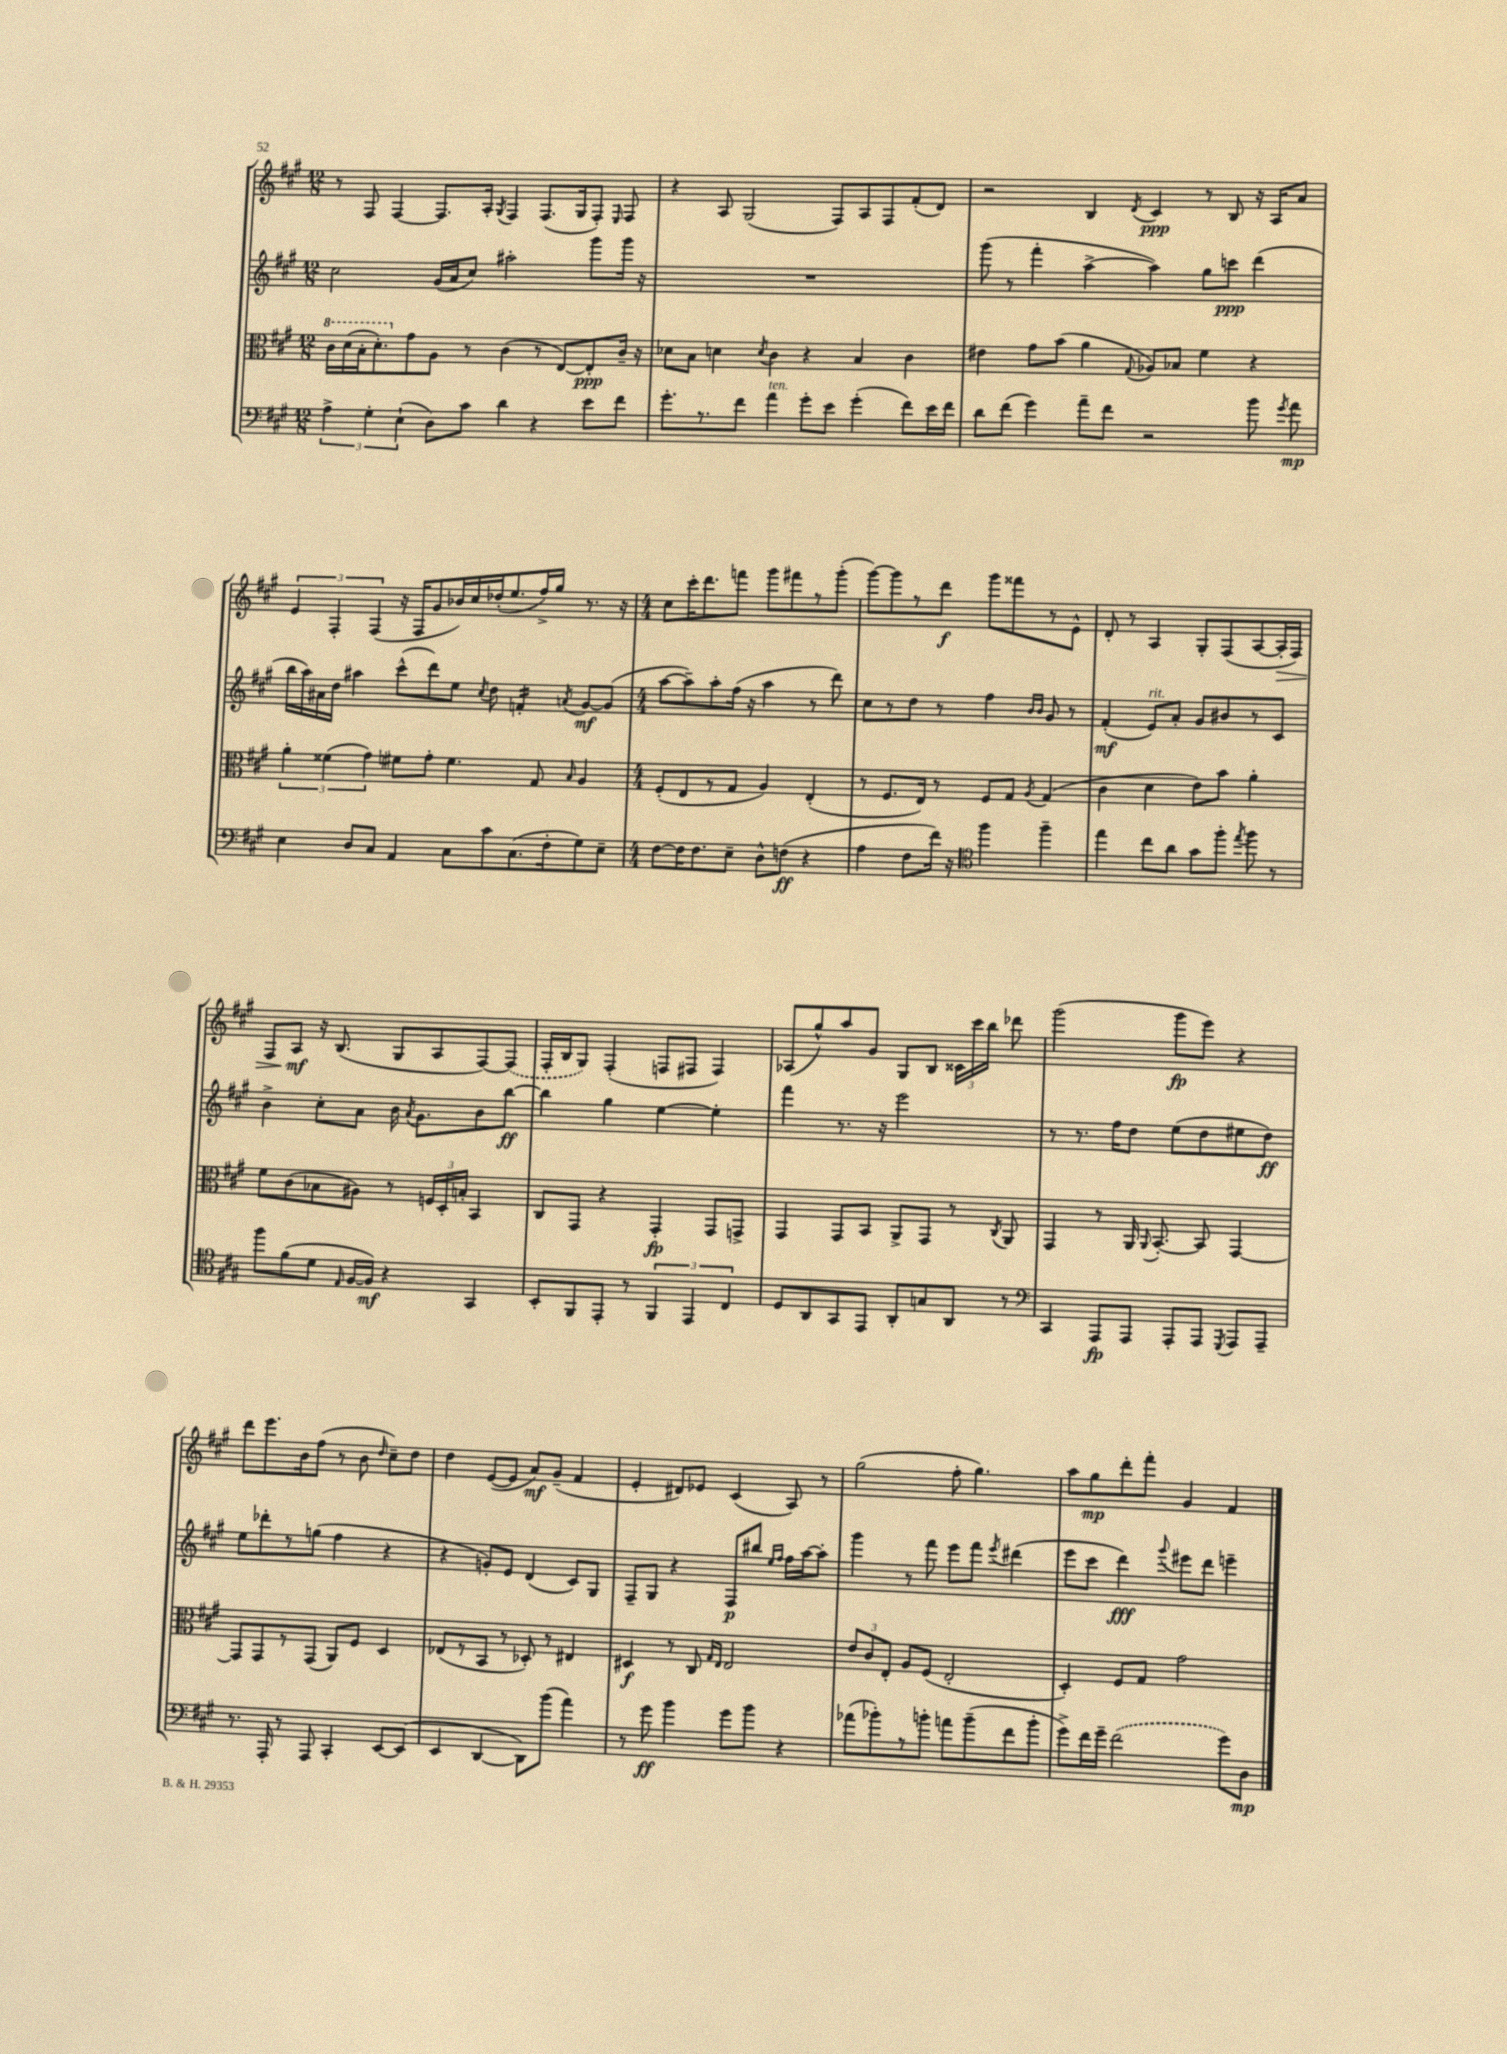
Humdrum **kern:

**kern	**kern	**kern	**kern
*staff4	*staff3	*staff2	*staff1
*clefF4	*clefC3	*clefG2	*clefG2
*k[f#c#g#]	*k[f#c#g#]	*k[f#c#g#]	*k[f#c#g#]
*M12/8	*M12/8	*M12/8	*M12/8
6A^	16cc#	2cc#	8r
.	(16dd	.	.
.	16b'	.	8F#
6G#'	.	.	.
.	8.dd')	.	.
.	.	.	[4F#
(6E`	.	.	.
.	8g#	.	.
8D)	8A	(16g#	8.F#]
.	.	16a	.
8c#	8r	8cc#)	.
.	.	.	16A'
.	.	.	8qG#
4d	(4c#	2aa#'	4F#
4r	8r	.	(8.F#
.	[8E)	.	.
.	.	.	16G#
8e	8E']	8ggg#	8F#')
.	.	.	16qqE
8f#	16c#~	16ggg#	8F#
.	16r	16r	.
=	=	=	=
8.g#'	8d-	1.r	4r
.	8B	.	.
8.r	.	.	.
.	4d	.	8A
8f#	.	.	(2G#
.	8qd	.	.
4a	4c#	.	.
8g#'	4r	.	.
8e	.	.	8F#)
(4g#'	4B	.	8A
.	.	.	8F#
8f#)	4c#	.	(8f#'
16e	.	.	8d)
16f#	.	.	.
=	=	=	=
8d	4e#	(8ggg#	2r
(8f#	.	8r	.
4g#)	8g#	4fff#'	.
.	(8b	.	.
8a~	4a	[4aa^	4B
8f#	.	.	.
.	8qqG#	.	8qd
2r	8A-)	4aa])	4c#
.	8B-	.	.
.	4f#	8gg#	8r
.	.	8ccc	8B
8b	4r	(4ddd	16r
.	.	.	16A
8qg#	.	.	.
8a	.	.	8a
=	=	=	=
4E	6a'	16bb	6e
.	.	16aa)	.
.	.	16a#	.
.	(6f##	.	6F#'
.	.	16dd	.
8D	.	4aa#	.
.	6g#)	.	(6F#
8C#	.	.	.
4AA	8f#	(8ccc#^^	16r
.	.	.	16F#
.	8g#'	8ddd)	8g#
8C#	4.f#	8ee	16b-)
.	.	.	16cc#
.	.	8qcc#	.
8c#	.	8dd	(16dd-'
.	.	.	8.ee
(8.C#	.	4f'	.
.	8G#	.	16ff#^)
16F#'	.	.	16gg#
.	16qqB	8qa	.
8G#)	4A	[8g#	8.r
8E~	.	(8g#]	.
.	.	.	16r
=	=	=	=
*M4/4	*M4/4	*M4/4	*M4/4
[8F#	(8F#'	[8aa	8cc#
16F#]	8E	8aa~])	16ccc#'
8.F#	.	.	8.ddd
.	8r	8aa'	.
8E~	8G#	(16ff#	8fff
.	.	16r	.
8D^^	4A)	4aa	8ggg#
(8F	.	.	8fff#
4r	(4E'	8r	8r
.	.	8ddd)	(8ggg#'
=	=	=	=
4A	8r	8cc#	[8ggg#)
.	8.F#	8r	8ggg#]
8F#	.	8dd	8r
.	16E)	.	.
16f#)	8r	8r	8ddd
16r	.	.	.
*clefC4	*	*	*
4ff#	8F#	4ff#	8ggg#
.	8G#	.	8fff##
.	.	16qqb	.
.	8qA	16qqb	.
4ff#~	(4G#	8g#	8r
.	.	8r	8e^^
=	=	=	=
4ee	4c#	(4f#'	8d'
.	.	.	8r
8cc#	4d	8e)	4A
8a	.	8a'	.
8g#	8e)	8g#	8G#'
8ff#'	8b	8b#	(8F#
8qee	.	.	.
8ff#	4a'	8r	[8A
8r	.	8c#	16A']
.	.	.	16F#)
=	=	=	=
8ff#	8f#	4b^	8F#
(8f#	(8c#	.	8A
8d	8B-	8cc#'	16r
.	.	.	(8.B
16qqE	.	.	.
[16F#	8A#)	8a	.
16F#])	.	.	.
4r	8r	16b	8G#
.	.	8qa	.
.	.	8.g#	.
.	24F	.	8A
.	24D'	.	.
.	24B'	.	.
4GG#	4BB	8b	[8F#)
.	.	[8bb	(8F#]
=	=	=	=
8BB'	8C#	4bb]	16F#'
.	.	.	16B
8FF#	8GG#	.	8G#)
8EE'	4r	4gg#	(4F#'
8r	.	.	.
6FF#	4GG#'	[4ee	8F
.	.	.	8F#
6EE	.	.	.
.	8GG#	4ee']	4F#)
6C#	.	.	.
.	8GG^	.	.
=	=	=	=
8D	4GG#	4fff#	(8A-
8AA	.	.	8gg#^^)
8GG#	8GG#	8.r	8aa
8EE	8BB	.	8g#
.	.	16r	.
8AA'	8AA^	2eee	8G#
8G	8GG#	.	8B
8AA	8r	.	24c##
.	.	.	24ccc#
.	.	.	24bb
.	8qC#	.	.
8r	8AA	.	8ddd-
=	=	=	=
*clefF4	*	*	*
4CC#	4GG#	8r	(2ggg#
.	.	8.r	.
8AAA	8r	.	.
.	.	16ff#	.
8AAA	16AA	8dd	.
.	8qqAA	.	.
.	[8.BB'	.	.
8AAA'	.	(8ee	8ggg#
8AAA	8BB]	8dd	8eee)
8qGGG#	.	.	.
8AAA	[4GG#	8ee#	4r
8AAA~	.	8dd)	.
=	=	=	=
8.r	8GG#]	8ee	8ddd
.	8GG#	8ddd-'	8.eee
16AAA'	.	.	.
8r	8r	8r	.
.	.	.	16b
8AAA	(8GG#	(8gg	(8ff#
4CC#'	8AA)	4ff#	8r
.	8F#	.	8b
.	.	.	16qqdd
[8EE	4D	4r	8cc#~)
(8EE]	.	.	8dd
=	=	=	=
4EE	(8E-	4r	4dd
.	8r	.	.
[4DD	8BB	8g')	([8e
.	8r	8e	8e]
8DD])	8D-')	(4d	8a)
(8b	8r	.	(8g#~
4a)	4E#	8c#)	4f#
.	.	8G#	.
=	=	=	=
8r	4D#	8F#~	4e'
8g#	.	8G#	.
4b	8r	4r	8d#)
.	8C#	.	8e-
.	16qqG#	.	.
.	16qqE	.	.
8g#	2E	8F#	(4c#
8b	.	8bb#	.
.	.	16qqee	.
.	.	16qqff#	.
4r	.	16ff#	8A)
.	.	[16aa	.
.	.	8aa']	8r
=	=	=	=
(8a-	12e	4ggg#	(2gg#
.	12c#	.	.
8b-')	.	.	.
.	12E'	.	.
8r	8A	8r	.
8b'	(8F#	8fff#	.
8a	2E'	8eee	8ff#'
(8b~	.	8fff#	4.gg#)
.	.	8qeee	.
8f#	.	(4ddd#	.
8b'	.	.	.
=	=	=	=
8g#^)	4D')	8eee	8aa
16f#	.	8ccc#	8gg#
16g#~	.	.	.
(2f#	8F#	4ddd)	8ddd'
.	8G#	.	8fff#'
.	.	8qqggg#	.
.	2g#	8eee#	4g#
.	.	8ddd	.
8g#)	.	4eee~	4f#
8D	.	.	.
==	==	==	==
*-	*-	*-	*-
